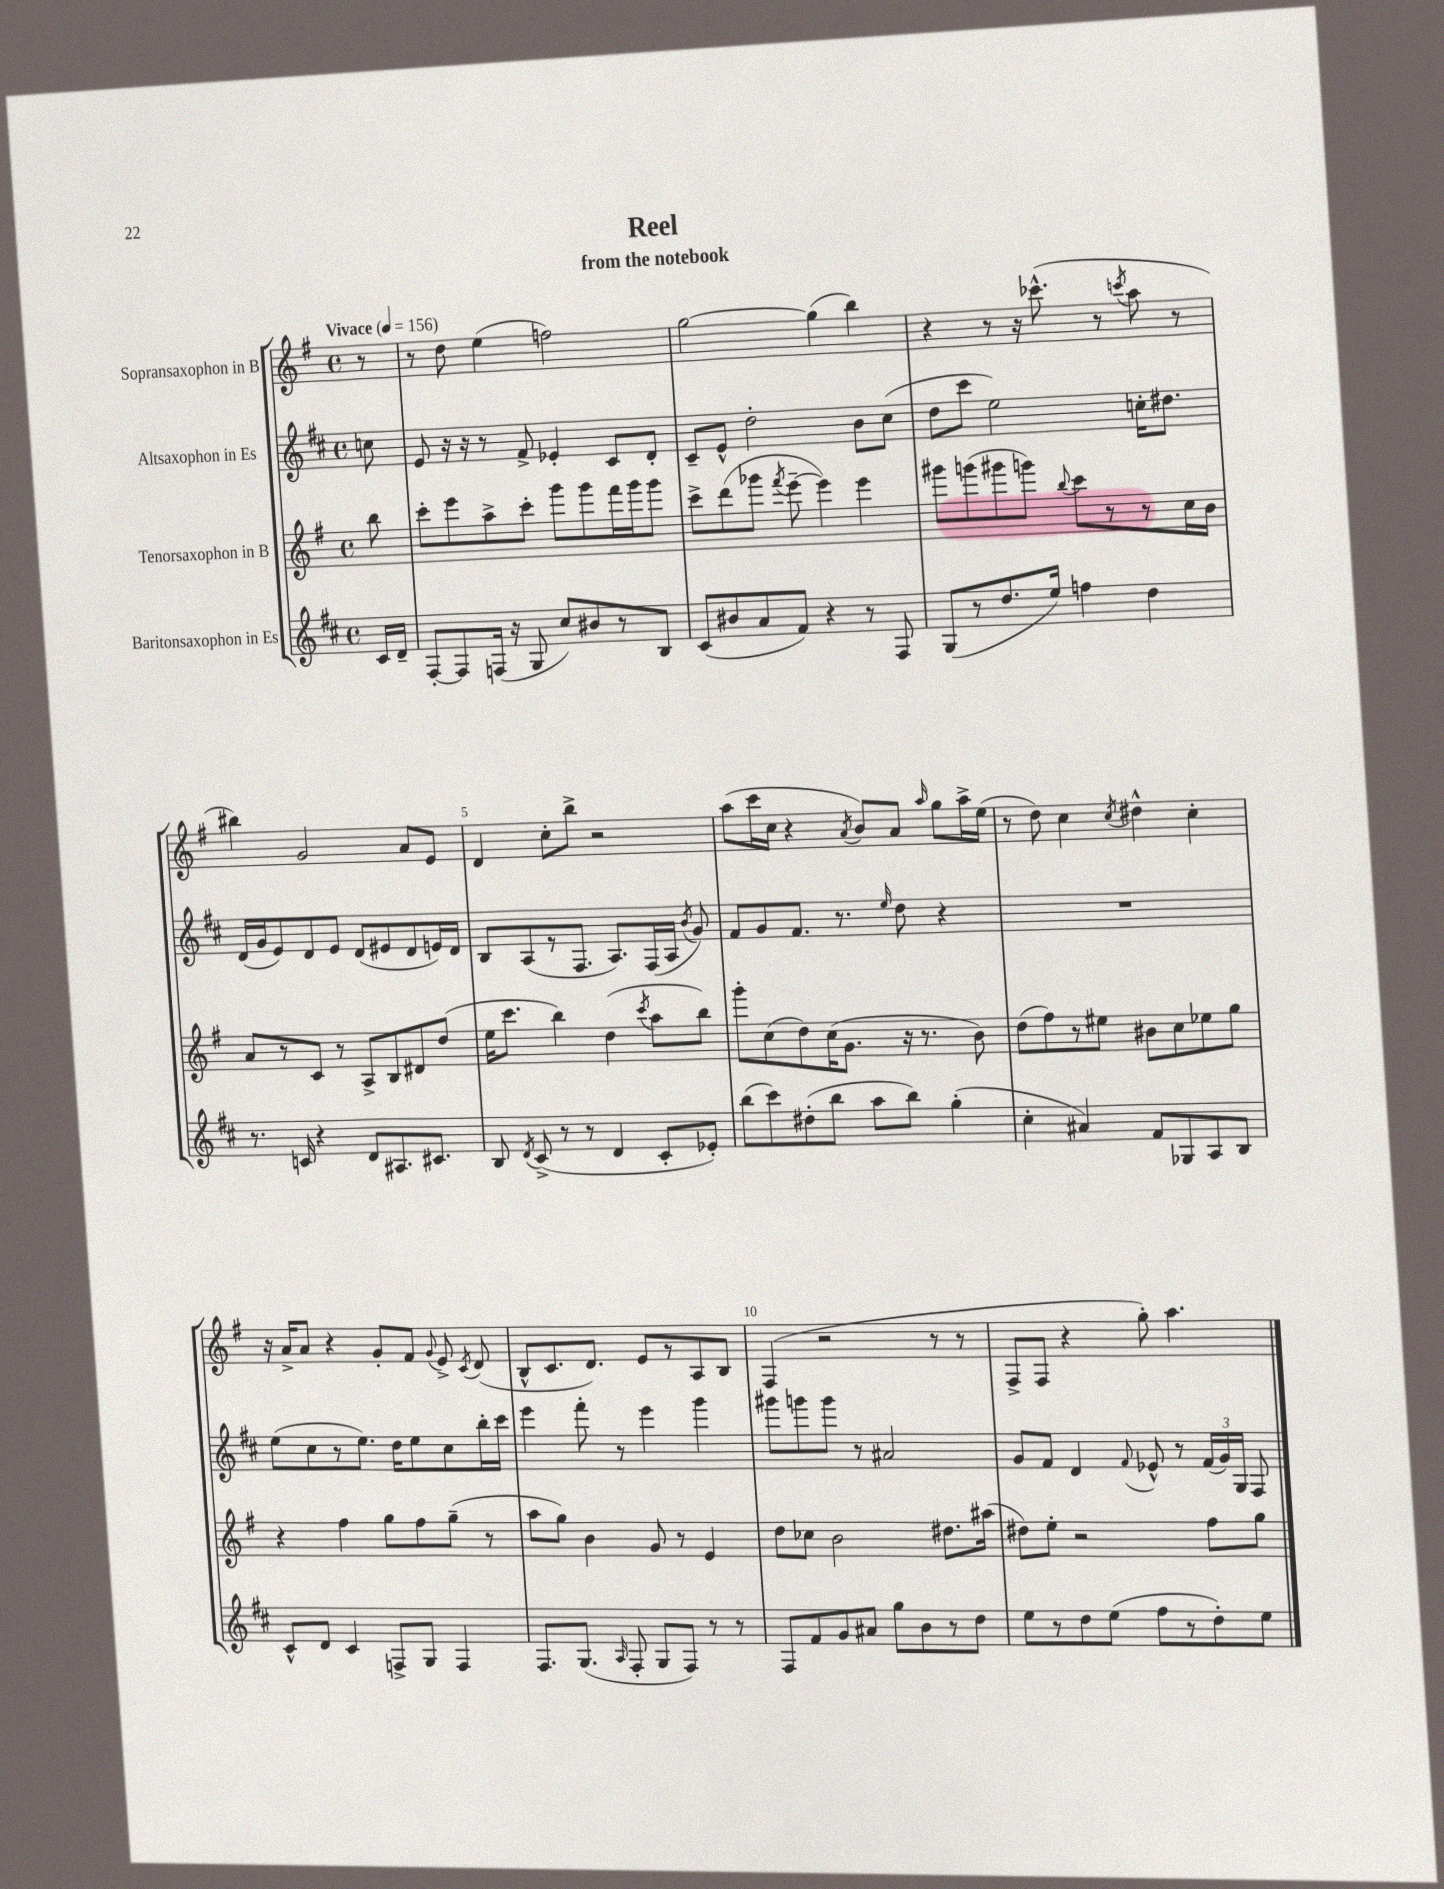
\header { title = "Reel" subtitle = "from the notebook" }
<<
\new StaffGroup <<
\new Staff = "s0" \with { instrumentName = "Sopransaxophon in B" } {
    \clef treble \key g \major \defaultTimeSignature \time 4/4 \partial 8 \tempo "Vivace" 4 = 156
    \autoBeamOff r8 |
    r8 d''8 e''4( f''2) |
    g''2~ g''4( b''4) |
    r4 r8 r16 ces'''8.-^( r8 \acciaccatura { c'''8 } a''8 r8 |
    bis''4) g'2 a'8[ e'8] |
    d'4 c''8[-. b''8]-> r2 |
    a''8[( c'''16 c''16] r4 \acciaccatura { a'8 } b'8[) a'8] \grace { a''16 } g''8[ a''16-> e''16]( |
    r8 d''8) c''4 \acciaccatura { c''8 } dis''4-^ c''4-. |
    r16 a'16[-> a'8] r4 g'8[-. fis'8] \appoggiatura { g'8 } e'8-> \acciaccatura { c'8 } d'8( |
    b8[-^ c'8. d'8.]) e'8[ r8 a8 b8] |
    fis4( r2 r8 r8 |
    fis8[-> fis8] r4 g''8-.) a''4. \bar "|." |
}
\new Staff = "s1" \with { instrumentName = "Altsaxophon in Es" } {
    \clef treble \key d \major \defaultTimeSignature \time 4/4 \partial 8
    \autoBeamOff c''8 |
    e'8 r16 r16 r8 fis'8-> ees'4-. cis'8[ d'8]-. |
    cis'8[-- e'8]-^ d''2-. b'8[ cis''8]( |
    d''8[ cis'''8] e''2) c''16[-. dis''8.] |
    d'16[( g'16 e'8) d'8 e'8] d'8[( eis'8 d'8 e'16) d'16] |
    b8[ a8( r8 fis8.] a8.[) fis16( a16] \acciaccatura { b'8 } g'8) |
    fis'8[ g'8 fis'8.] r8. \grace { e''16 } d''8 r4 |
    R1 |
    e''8[( cis''8 r8 e''8.]) d''16[ e''8 cis''8 b''16-. cis'''16] |
    e'''4 fis'''8-. r8 e'''4 g'''4 |
    gis'''8[ g'''8 g'''8] r8 ais'2 |
    g'8[ fis'8] d'4 \appoggiatura { fis'8 } ees'8-^ r8 \tuplet 3/2 { fis'16[( g'16) g16] } fis8 \bar "|." |
}
\new Staff = "s2" \with { instrumentName = "Tenorsaxophon in B" } {
    \clef treble \key g \major \defaultTimeSignature \time 4/4 \partial 8
    \autoBeamOff b''8 |
    c'''8[-. e'''8 a''8-> c'''8]-. g'''8[ g'''8 fis'''16 g'''16 g'''8] |
    c'''8[-> d'''8( ges'''8] \acciaccatura { fis'''8 } e'''8~-- e'''4) e'''4 |
    gis'''8[ g'''8( gis'''8 g'''8]) \appoggiatura { b''8 } c'''8[ r8 r8 c''16 b'16] |
    a'8[ r8 c'8] r8 a8[-> b8 dis'8 d''8]( |
    e''16[ c'''8.] b''4) d''4( \acciaccatura { c'''8 } a''8[ b''8]) |
    g'''8[-. c''8( d''8) c''16( g'8.] r16 r8. b'8) |
    d''8[( fis''8) r8 eis''8] bis'8[ c''8 ees''8 g''8] |
    r4 fis''4 g''8[ fis''8 g''8]--( r8 |
    a''8[ g''8]) b'4 g'8 r8 e'4 |
    d''8[ ces''8] b'2 dis''8.[ ais''16]( |
    dis''8[) e''8]-. r2 fis''8[ g''8] \bar "|." |
}
\new Staff = "s3" \with { instrumentName = "Baritonsaxophon in Es" } {
    \clef treble \key d \major \defaultTimeSignature \time 4/4 \partial 8
    \autoBeamOff cis'16[ d'16]-- |
    fis8[~-. fis8 f16]( r16 g8 cis''8[) bis'8 r8 b8] |
    cis'8[( bis'8 a'8 fis'8]) r4 r8 fis8 |
    g8[( r8 d''8. e''16]) f''4 d''4 |
    r8. c'16 r4 d'8[ ais8. cis'8.] |
    b8 \acciaccatura { d'8 } cis'8->( r8 r8 d'4 cis'8[-. ees'8]-.) |
    b''8[( cis'''8) dis''8-.( b''8] a''8[ b''8]) g''4-.( |
    cis''4-. ais'4) fis'8[ ges8 a8 b8] |
    cis'8[-^ d'8] cis'4 f8[-> g8] f4 |
    fis8.[ g8.]( \grace { a16 } fis8-. g8[ fis8]) r8 r8 |
    fis8[ fis'8 g'8 ais'8] g''8[ b'8 r8 d''8] |
    e''8[ r8 d''8 e''8]( fis''8[ r8 d''8-.) e''8] \bar "|." |
}
>>
>>
\layout { \context { \Score \override BarNumber.break-visibility = ##(#f #t #t) barNumberVisibility = #(every-nth-bar-number-visible 5) } }
